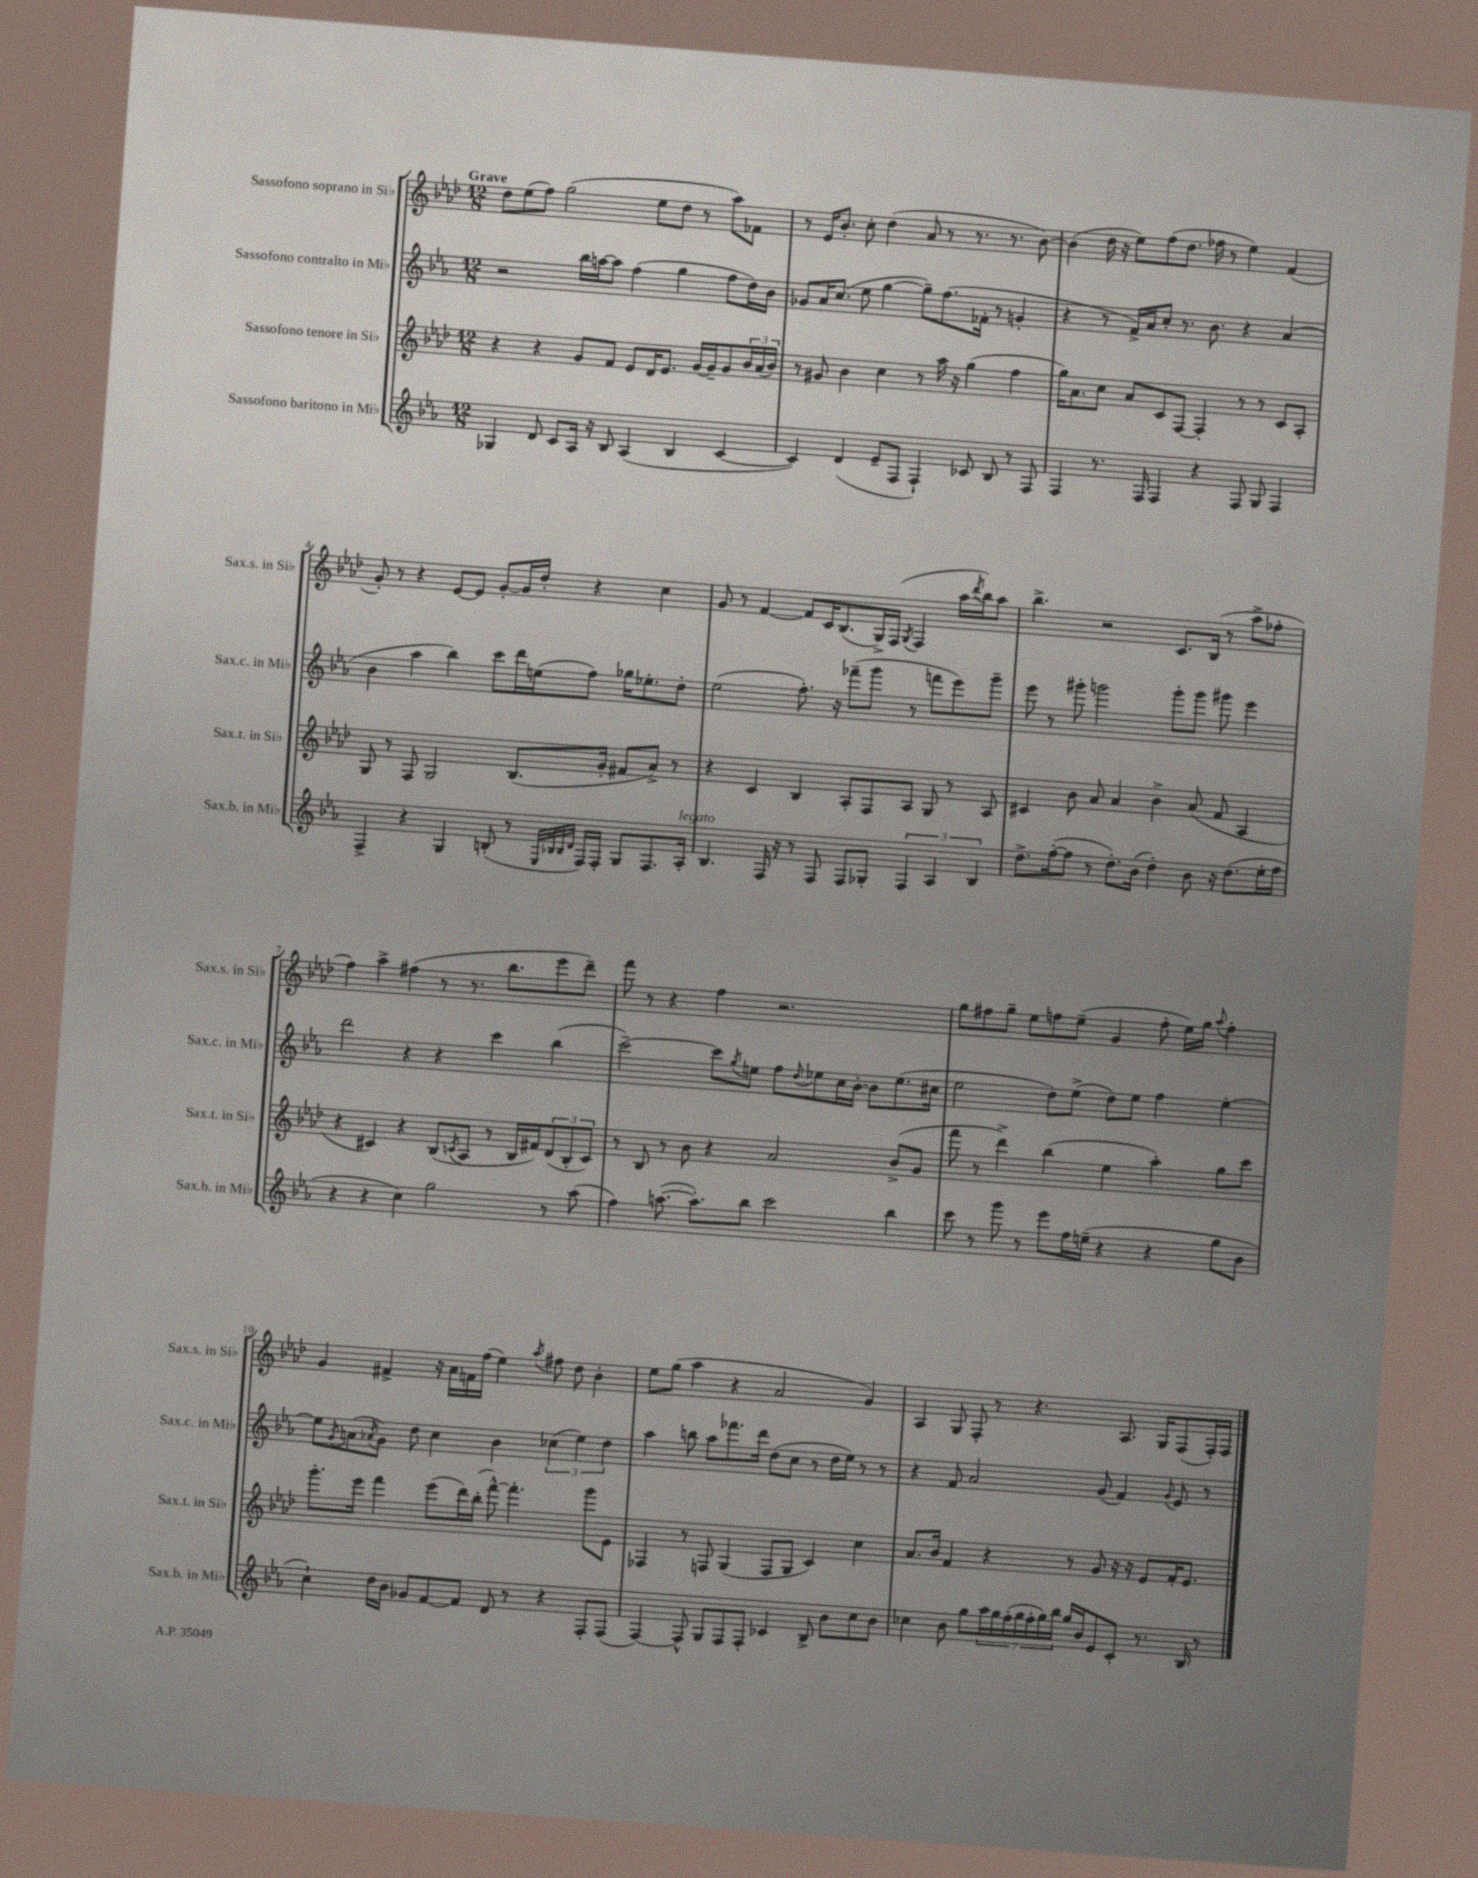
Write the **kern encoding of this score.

**kern	**kern	**kern	**kern
*staff4	*staff3	*staff2	*staff1
*clefG2	*clefG2	*clefG2	*clefG2
*k[b-e-a-]	*k[b-e-a-d-]	*k[b-e-a-]	*k[b-e-a-d-]
*M12/8	*M12/8	*M12/8	*M12/8
4G-	4r	2r	8dd-
.	.	.	(8ee-
8d	4r	.	8ff)
8c	.	.	(2gg
16A-	8g	16bb-	.
16r	.	[16aa	.
8B-	8f	8aa]	.
(4A-	8e-	(4ff	.
.	16d-	.	8ee-
.	8.e-	.	.
4B-	.	4gg	8dd-
.	[16g	.	8r
.	16g~]	.	.
[4c	8g	8ff	8aa-)
.	24b-	16dd)	8f-
.	(24a-	.	.
.	.	16b-	.
.	24b-)	.	.
=	=	=	=
4c])	8r	8g-	8r
.	8g#	16a-	16e-
.	.	(8.cc	8.b-'
(4d	4b-	.	.
.	.	8ee-	8cc'
8e-~	4cc	[4gg	(4dd-
8F	.	.	.
4F`)	8r	8gg~])	8a-
.	16aa-	(8.ff	8r
.	16r	.	.
8c-	(4gg	.	8.r
.	.	16f-'	.
8B-	.	8r	.
.	.	.	8.r
8r	4ff	4g'	.
8F	.	.	[8b-)
=	=	=	=
4F	16gg)	4r	(4b-]
.	8.a-	.	.
8.r	8cc	8r	16dd-
.	.	.	16r
.	8a-	16f^)	8ee-)
16F	.	16a-	.
4F	8c	8cc'	(8ff
.	[8F	8.r	8.dd-
4r	4F']	.	.
.	.	8.b-	16ff-
.	.	.	8r
8F	8r	4r	4ee-)
8G	8r	.	.
4F	8c	(4a-	(4f
.	8A-'	.	.
=	=	=	=
4F^	8G	4b-	8g')
.	8r	.	8r
4r	8F	4aa-	4r
.	2G	.	.
4G	.	4bb-)	[8e-
.	.	.	8e-]
(8B'	.	8ccc	[8g'
8r	(8.B-	16ddd	16g]
.	.	(16ee	16dd-'
32qqE-	.	.	.
32qqB-	.	.	.
32qqB-	.	.	.
32qqd	.	.	.
16F)	.	8ff)	4r
16F'	16g'	.	.
8G	8f#	16gg-	.
.	.	8.ee-'	.
8.F	8a-^)	.	4cc
.	8r	8dd'	.
16A-'	.	.	.
=	=	=	=
4.B-	4r	(2ee-	8g
.	.	.	8r
.	4c	.	[4f
16F	.	.	.
16r	.	.	.
8r	4B-	8.ff')	8f]
8F	.	.	16c
.	.	16r	(8.B-
8F	8A-'	(8fff-~	.
8G-'	8F	8ggg	16G^)
.	.	.	(16F
.	.	.	8qG
6F	8A-	8r	4F
.	8G	8fff	.
6A-	.	.	.
.	8r	8eee-)	16aa-
.	.	.	8qddd-
.	.	.	16bb-)
6B-	.	.	.
.	8A-	8ggg~	8aa-
=	=	=	=
8.dd^	4c#	8eee-	4.bb-^
.	.	8r	.
([16ff'	.	.	.
8ff]	8b-	8ggg#'	.
8r	8a-	2ggg	2r
8.dd')	4a-	.	.
(16b-	.	.	.
4dd')	4b-^	.	.
.	.	8ggg'	8.c
8b-	(8a-	8ggg	.
.	.	.	(16B-
16r	8f	8ggg#	8r
(8.dd	.	.	.
.	4A-	4eee-	8aa-^
16ee-'	.	.	8ff-'
16ff	.	.	.
=	=	=	=
4r	4r	2ddd	4ff)
4r	4c#)	.	4aa-^
4cc)	4r	4r	(4ff#
2gg	(8B-	4r	8r
.	8qc	.	.
.	8A-	.	8.r
.	8r	4ccc	.
.	.	.	8.bb-
.	16B-	.	.
.	16f#)	.	.
8r	(12d-	(4bb-	8eee-
.	12B-'	.	.
(8aa-	.	.	8ddd-~)
.	12c)	.	.
=	=	=	=
4ff)	8r	[2ccc~)	8fff
.	8B-	.	8r
([8.aa	8r	.	4r
.	8b-	.	.
8.aa'])	.	.	.
.	4r	8ccc]	4ff
.	.	8qgg	.
8bb-	.	8ee	.
2ccc	2a-	8ff	2.r
.	.	8qqdd	.
.	.	8ee-	.
.	.	16cc	.
.	.	[16b-'	.
.	.	8b-]	.
4bb-	(8b-^	(8.ee-	.
.	8g	.	.
.	.	16cc#	.
=	=	=	=
8ccc	8fff	2ee-	8gg
8r	8r	.	8ff#
8ggg	4ddd-^)	.	8gg~
8r	.	.	8ee-
8eee-	(4bb-	8dd)	8ff
16ff	.	(8ee-^	(8ee-~
(16ee~	.	.	.
4r	4ee-	8dd)	4g
.	.	8ee-	.
4r	4aa-')	4ff	8ff'
.	.	.	16ee-)
.	.	.	16gg
.	.	.	8qqaa-
8gg	8gg	[4ee-'	4ff'
8b-	8ccc	.	.
=	=	=	=
4cc`)	8.ggg'	8ee-]	4g
.	.	8qg	.
.	.	(8a	.
.	16eee-	.	.
.	.	8qa-	.
16dd	4fff	8g)	4f#^
16b-	.	.	.
8g-	.	8dd	.
[8f	(8eee-	4cc	16r
.	.	.	16a-
8f]	16ddd-)	.	16f
.	(16bb-'	.	(16ff
8d	[8fff^^)	4b-	4ee-)
8r	4.fff']	.	.
.	.	.	8qaa-
4r	.	(6cc-	8ff#
.	.	.	8dd-
.	.	6ee-)	.
8F'	8ggg	.	4b-'
.	.	6dd	.
(8F	8e-	.	.
=	=	=	=
[4F)	4F-	4aa-	8ee-
.	.	.	(8gg
8F^^]	8r	8bb	4aa-
8G	8F	8aa-	.
8F	(4G	8.fff-	4r
8F'	.	.	.
.	.	16ddd	.
4c-	8F	(8dd	2a-
.	8G	8cc	.
8B-^	4c)	8r	.
8b-	.	16dd	.
.	.	16ee-)	.
8cc	4cc	8r	4g)
8b-	.	8r	.
=	=	=	=
4cc-	8.a-	4r	4A-
.	16b-	.	.
8b-	4f	8f	8G
8gg	.	2a-	8F'
28aa-	4r	.	8r
28gg	.	.	.
(28ff'	.	.	.
28gg	.	.	.
.	.	.	4.r
28ff'	.	.	.
28gg)	.	.	.
28bb-	.	.	.
16gg	8r	.	.
16b-	.	.	.
8e-	8g	(8g	.
8c'	16r	4f)	8.A-
.	16r	.	.
8.r	8e-	.	.
.	.	.	16G
.	.	8qqg	.
.	16f'	8e-	(8F
16B-	8.e-	.	.
8r	.	8r	16F')
.	.	.	16F
==	==	==	==
*-	*-	*-	*-
